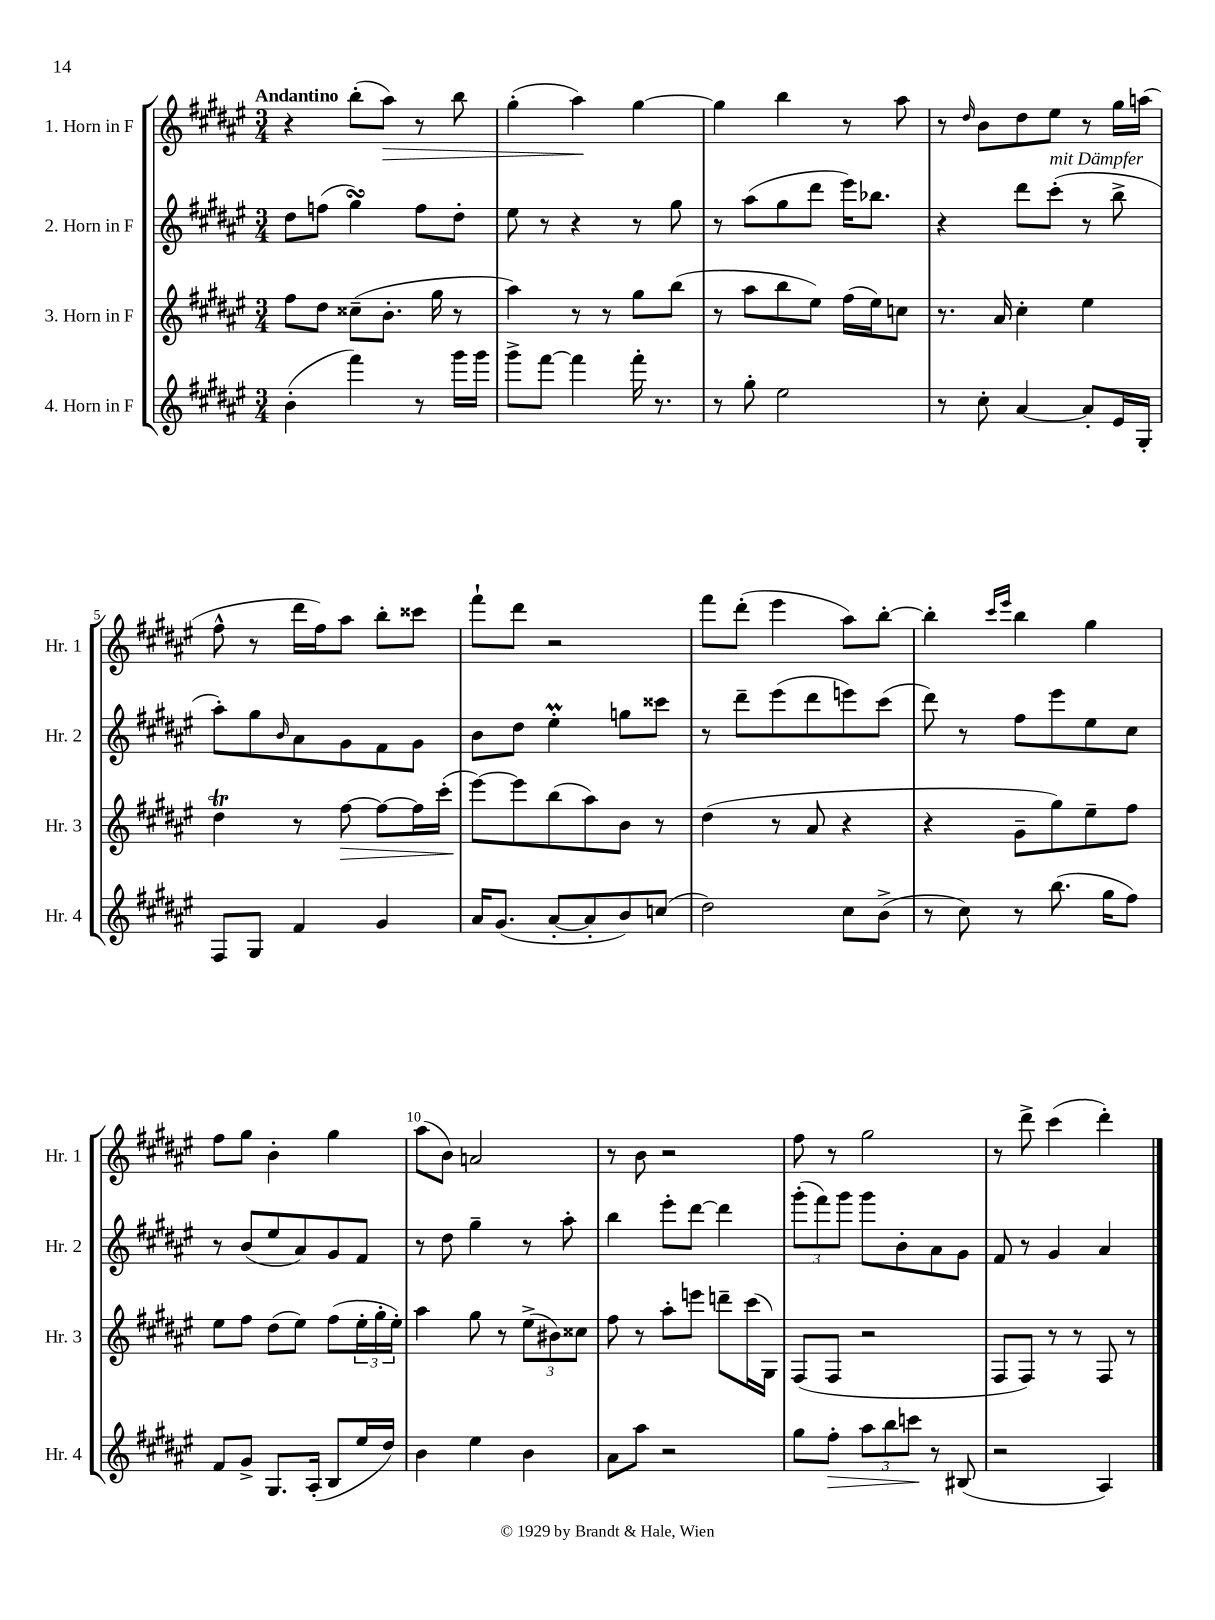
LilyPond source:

<<
\new StaffGroup <<
\new Staff = "s0" \with { instrumentName = "1. Horn in F" shortInstrumentName = "Hr. 1" } {
    \clef treble \key fis \major \numericTimeSignature \time 3/4 \tempo "Andantino"
    r4 b''8-.( ais''8\>) r8 b''8 |
    gis''4-.( ais''4\!) gis''4~ |
    gis''4 b''4 r8 ais''8 |
    r8 \grace { dis''16 } b'8 dis''8 eis''8 r8 gis''16 a''16( |
    fis''8-^ r8 dis'''16 fis''16) ais''8 b''8-. cisis'''8 |
    fis'''8-! dis'''8 r2 |
    fis'''8 dis'''8-.( eis'''4 ais''8) b''8~-. |
    b''4-. \grace { cis'''16 eis'''16 } b''4 gis''4 |
    fis''8 gis''8 b'4-. gis''4 |
    ais''8( b'8) a'2 |
    r8 b'8 r2 |
    fis''8 r8 gis''2 |
    r8 dis'''8-> cis'''4( dis'''4-.) \bar "|." |
}
\new Staff = "s1" \with { instrumentName = "2. Horn in F" shortInstrumentName = "Hr. 2" } {
    \clef treble \key fis \major \numericTimeSignature \time 3/4
    dis''8 f''8( gis''4\turn) f''8 dis''8-. |
    eis''8 r8 r4 r8 gis''8 |
    r8 ais''8( gis''8 dis'''8 eis'''16) bes''8. |
    r4 dis'''8 cis'''8-.^\markup { \italic "mit Dämpfer" }( r8 b''8-> |
    ais''8-.) gis''8 \grace { b'16 } ais'8 gis'8 fis'8 gis'8 |
    b'8 dis''8 eis''4-.\prall g''8 cisis'''8 |
    r8 dis'''8-- eis'''8( dis'''8 e'''8) cis'''8( |
    dis'''8) r8 fis''8 eis'''8 eis''8 cis''8 |
    r8 b'8( eis''8 ais'8) gis'8 fis'8 |
    r8 dis''8 gis''4-- r8 ais''8-. |
    b''4 eis'''8-. dis'''8~ dis'''4 |
    \tuplet 3/2 { gis'''8-.( fis'''8) gis'''8 } gis'''8 b'8-. ais'8 gis'8 |
    fis'8 r8 gis'4 ais'4 \bar "|." |
}
\new Staff = "s2" \with { instrumentName = "3. Horn in F" shortInstrumentName = "Hr. 3" } {
    \clef treble \key fis \major \numericTimeSignature \time 3/4
    fis''8 dis''8 cisis''8--( b'8.-. gis''16 r8 |
    ais''4) r8 r8 gis''8 b''8( |
    r8 ais''8 b''8 eis''8) fis''16( eis''16) c''8 |
    r8. ais'16 cis''4-. eis''4 |
    dis''4\trill r8 fis''8~\> fis''8~ fis''16 cis'''16-.( |
    eis'''8~\!) eis'''8 b''8( ais''8) b'8 r8 |
    dis''4( r8 ais'8 r4 |
    r4 gis'8-- gis''8) eis''8-- fis''8 |
    eis''8 fis''8 dis''8( eis''8) fis''8( \tuplet 3/2 { eis''16-. gis''16-. eis''16-.) } |
    ais''4 gis''8 r8 \tuplet 3/2 { eis''8->( bis'8) cisis''8 } |
    fis''8 r8 ais''8-. e'''8 d'''8-- cis'''16( gis16) |
    fis8( fis8 r2 |
    fis8 fis8) r8 r8 fis8 r8 \bar "|." |
}
\new Staff = "s3" \with { instrumentName = "4. Horn in F" shortInstrumentName = "Hr. 4" } {
    \clef treble \key fis \major \numericTimeSignature \time 3/4
    b'4-.( fis'''4) r8 gis'''16 gis'''16 |
    gis'''8-> fis'''8~ fis'''4 fis'''16-. r8. |
    r8 gis''8-. eis''2 |
    r8 cis''8-. ais'4~ ais'8-. eis'16 gis16-. |
    fis8 gis8 fis'4 gis'4 |
    ais'16 gis'8.( ais'8~-. ais'8-. b'8) c''8( |
    dis''2) cis''8 b'8->( |
    r8 cis''8) r8 b''8.( gis''16 fis''8) |
    fis'8 gis'8-> gis8. ais16-.( b8 eis''16 dis''16) |
    b'4 eis''4 b'4 |
    ais'8 ais''8 r2 |
    gis''8 fis''8-.\> \tuplet 3/2 { ais''8 b''8 c'''8\! } r8 bis8( |
    r2 ais4) \bar "|." |
}
>>
>>
\layout { \context { \Score \override BarNumber.break-visibility = ##(#f #t #t) barNumberVisibility = #(every-nth-bar-number-visible 5) } }
